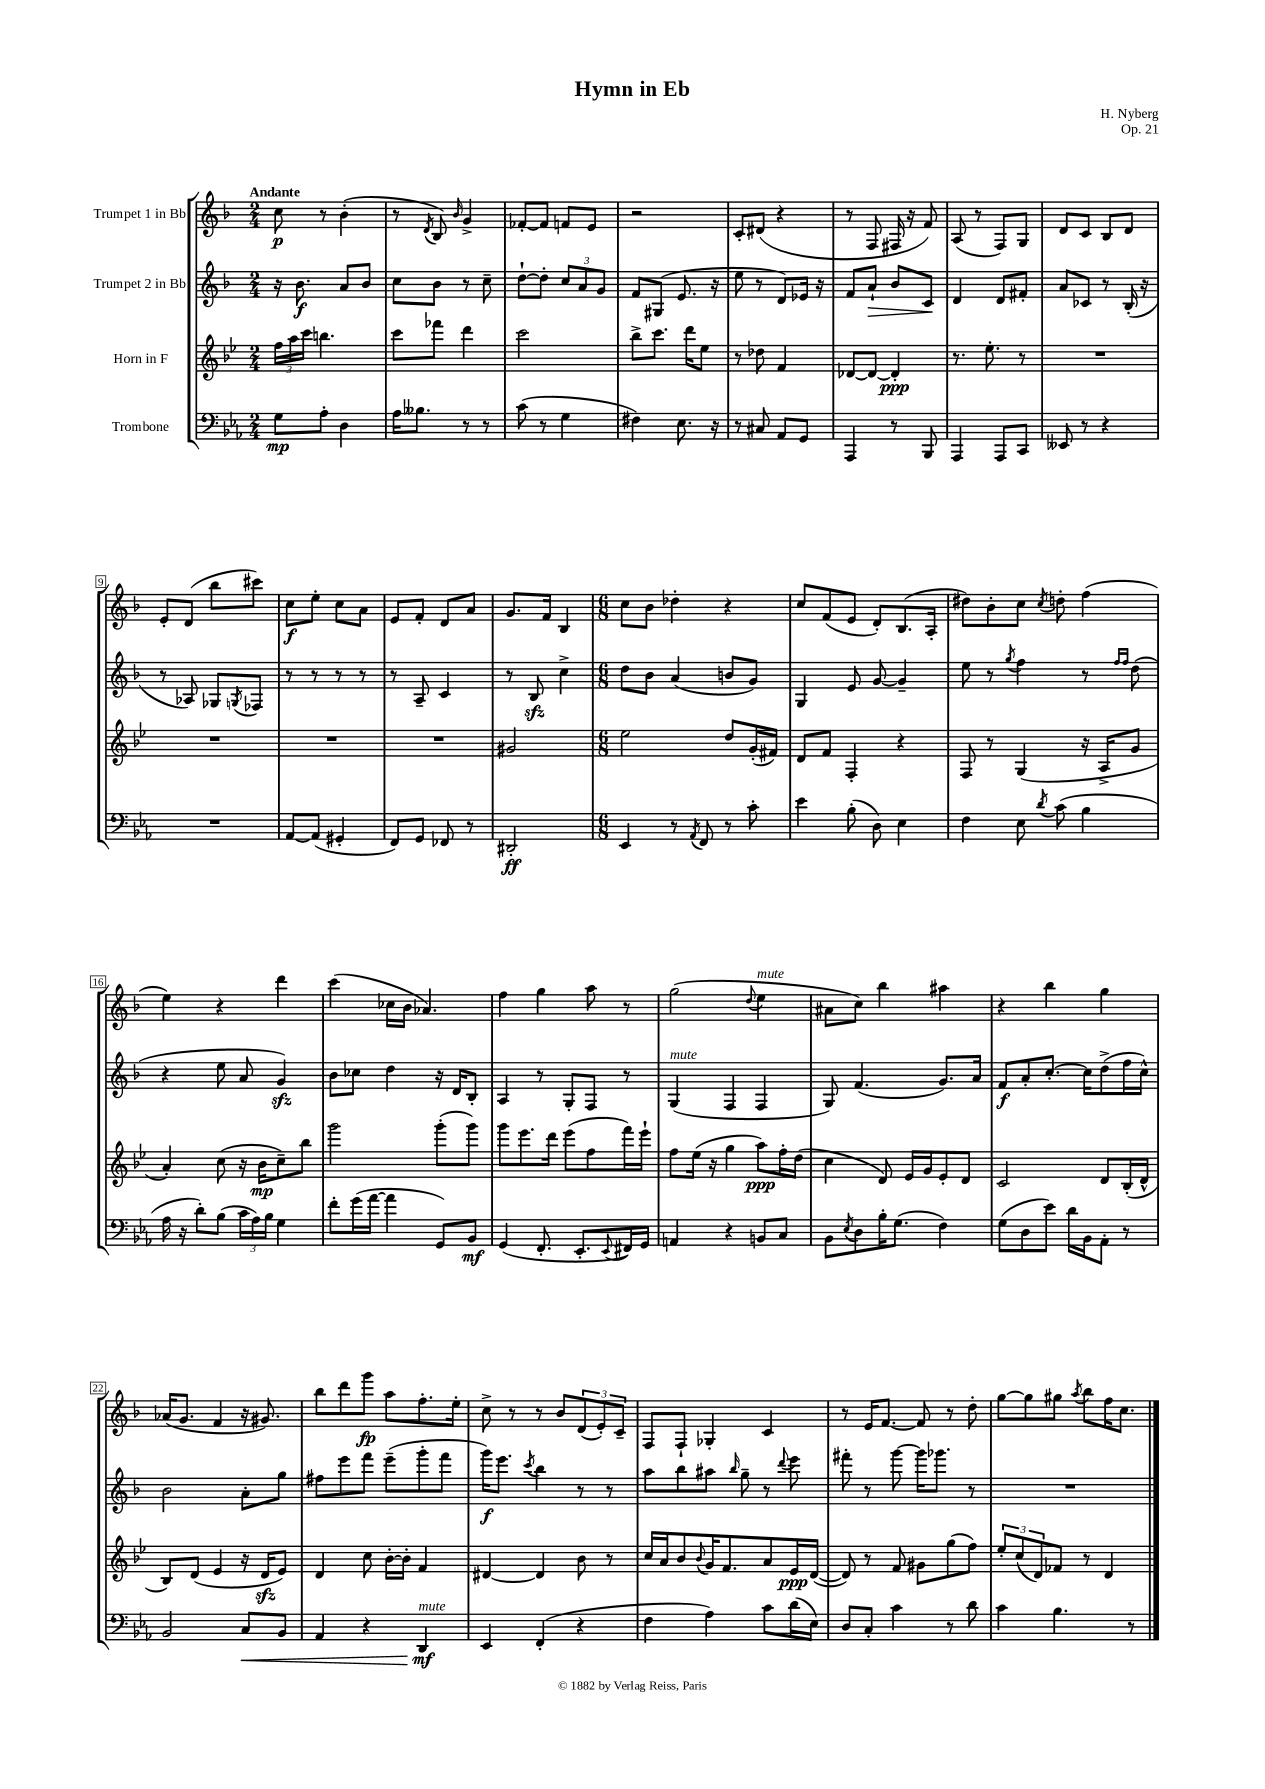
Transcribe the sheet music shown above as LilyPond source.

\header { title = "Hymn in Eb" composer = "H. Nyberg" opus = "Op. 21" }
<<
\new StaffGroup <<
\new Staff = "s0" \with { instrumentName = "Trumpet 1 in Bb" } {
    \clef treble \key f \major \numericTimeSignature \time 2/4 \tempo "Andante"
    c''8\p r8 bes'4-.( |
    r8 \acciaccatura { d'8 } bes8) \grace { bes'16 } g'4-> |
    fes'8~-. fes'8 f'8 e'8 |
    r2 |
    c'8-. dis'8( r4 |
    r8 f8 fis16 r16 f'8) |
    a8( r8 f8) g8 |
    d'8 c'8 bes8 d'8 |
    e'8-. d'8( bes''8 cis'''8) |
    c''8\f e''8-. c''8 a'8 |
    e'8 f'8-. d'8 a'8 |
    g'8. f'16 bes4 |
    \numericTimeSignature \time 6/8 c''8 bes'8 des''4-. r4 |
    c''8 f'8( e'8 d'8-.) bes8.( a16-. |
    dis''8) bes'8-. c''8 \acciaccatura { c''8 } d''8-. f''4( |
    e''4) r4 d'''4 |
    c'''4( ces''16 bes'16 aes'4.) |
    f''4 g''4 a''8 r8 |
    g''2( \appoggiatura { d''8 } e''4^\markup { \italic "mute" } |
    ais'8 c''8) bes''4 ais''4 |
    r4 bes''4 g''4 |
    aes'16( g'8. f'4 r16 gis'8.) |
    bes''8 d'''8 g'''8\fp a''8 f''8.-. e''16-. |
    c''8-> r8 r8 bes'8 \tuplet 3/2 { d'8( e'8-.) c'8-- } |
    f8 f8-! ges4-. c'4 |
    r8 e'16 f'8.~ f'8 r8 d''8-. |
    g''8~ g''8 gis''8 \acciaccatura { a''8 } bes''8 f''16 c''8. \bar "|." |
}
\new Staff = "s1" \with { instrumentName = "Trumpet 2 in Bb" } {
    \clef treble \key f \major \numericTimeSignature \time 2/4
    r16 bes'8.\f a'8 bes'8 |
    c''8 bes'8 r8 c''8-- |
    d''8~-! d''8-. \tuplet 3/2 { c''8 a'8 g'8 } |
    f'8 gis8( e'8. r16 |
    e''8 r8 d'8) ees'16 r16 |
    f'8 a'8-!\> bes'8 c'8\! |
    d'4 d'8 fis'8-. |
    a'8 ces'8 r8 bes16-.( r16 |
    r8 aes8) ges8 \acciaccatura { g8 } fes8 |
    r8 r8 r8 r8 |
    r8 a8-- c'4 |
    r8 bes8\sfz c''4-> |
    \numericTimeSignature \time 6/8 d''8 bes'8 a'4( b'8 g'8) |
    g4 e'8 g'8~ g'4-- |
    e''8 r8 \acciaccatura { g''8 } f''4 r8 \grace { f''16 f''16 } d''8( |
    r4 e''8 a'8 g'4\sfz) |
    bes'8 ces''8 d''4 r16 d'16 bes8-. |
    a4 r8 g8-. f8 r8 |
    g4^\markup { \italic "mute" }( f4 f4 |
    g8) f'4.( g'8.) a'16 |
    f'8\f a'8-. c''8.~-. c''16 d''8->( f''16 c''16-^) |
    bes'2 a'8-. g''8 |
    fis''8 e'''8 f'''8 e'''8--( g'''8-. f'''8 |
    g'''16\f) e'''8. \acciaccatura { c'''8 } bes''4 r8 r8 |
    a''8 bes''8 ais''8 \grace { bes''16 } g''8-- r8 \appoggiatura { d'''8 } e'''8 |
    fis'''8-. r8 g'''8~ g'''16 ges'''8. r8 |
    R2. \bar "|." |
}
\new Staff = "s2" \with { instrumentName = "Horn in F" } {
    \clef treble \key bes \major \numericTimeSignature \time 2/4
    \tuplet 3/2 { f''16 a''16 c'''16 } b''4. |
    c'''8 fes'''8 d'''4 |
    c'''2 |
    bes''8-> c'''8. d'''16 ees''8 |
    r8 des''8 f'4 |
    des'8~ des'8~ des'4-.\ppp |
    r8. ees''8.-. r8 |
    R2 |
    R2 |
    R2 |
    R2 |
    gis'2 |
    \numericTimeSignature \time 6/8 ees''2 d''8 g'16-.( fis'16) |
    d'8 f'8 f4-. r4 |
    f8 r8 g4( r16 a16-> g'8 |
    a'4-.) c''8( r16 bes'16\mp c''8--) bes''8 |
    g'''2 g'''8-.( g'''8) |
    g'''8 ees'''8. d'''16 ees'''8( f''8 f'''16) ees'''16-! |
    f''8 ees''16( r16 g''4 a''8\ppp) f''16-. d''16( |
    c''4 d'8) ees'16 g'16 ees'8-. d'8 |
    c'2 d'8 bes16-.( d'16-^ |
    bes8) d'8( ees'4 r16 d'16\sfz ees'8) |
    d'4 c''8 bes'16~-. bes'16-. f'4 |
    dis'4~ dis'4 bes'8 r8 |
    c''16 a'16 bes'8 \appoggiatura { bes'8 } g'16 f'8. a'8 ees'16\ppp d'16~( |
    d'8) r8 f'8 gis'8 g''8( f''8) |
    \tuplet 3/2 { ees''8-. c''8( d'8) } fes'8 r8 d'4 \bar "|." |
}
\new Staff = "s3" \with { instrumentName = "Trombone" } {
    \clef bass \key ees \major \numericTimeSignature \time 2/4
    g8\mp aes8-. d4 |
    aes16 beses8. r8 r8 |
    c'8( r8 g4 |
    fis4) ees8. r16 |
    r8 cis8 aes,8 g,8 |
    aes,,4 r8 bes,,8 |
    aes,,4 aes,,8 c,8 |
    eeses,8 r8 r4 |
    R2 |
    aes,8~ aes,8( gis,4-. |
    f,8) g,8 fes,8 r8 |
    dis,2-.\ff |
    \numericTimeSignature \time 6/8 ees,4 r8 \acciaccatura { aes,8 } f,8 r8 c'8-. |
    ees'4 bes8-.( d8) ees4 |
    f4 ees8 \acciaccatura { d'8 } c'8( bes4 |
    aes16 r16 d'8-.) bes8( \tuplet 3/2 { c'16 aes16) bes16 } g4 |
    f'8-. g'16( aes'16~ aes'4 g,8) bes,8\mf |
    g,4( f,8.-. ees,8.-. \appoggiatura { ees,8 } fis,16) g,16 |
    a,4 r4 b,8 c8 |
    bes,8 \acciaccatura { ees8 } d8 bes16-. g8.( f4) |
    g8( d8 ees'8) d'16 bes,16 aes,8-. r8 |
    bes,2 c8\< bes,8 |
    aes,4 r4 d,4\mf\!^\markup { \italic "mute" } |
    ees,4 f,4-.( r4 |
    f4 aes4) c'8 d'16( ees16) |
    d8 c8-. c'4 r8 d'8 |
    c'4 bes4. r8 \bar "|." |
}
>>
>>
\layout { \context { \Score \override BarNumber.stencil = #(make-stencil-boxer 0.1 0.3 ly:text-interface::print) } }
